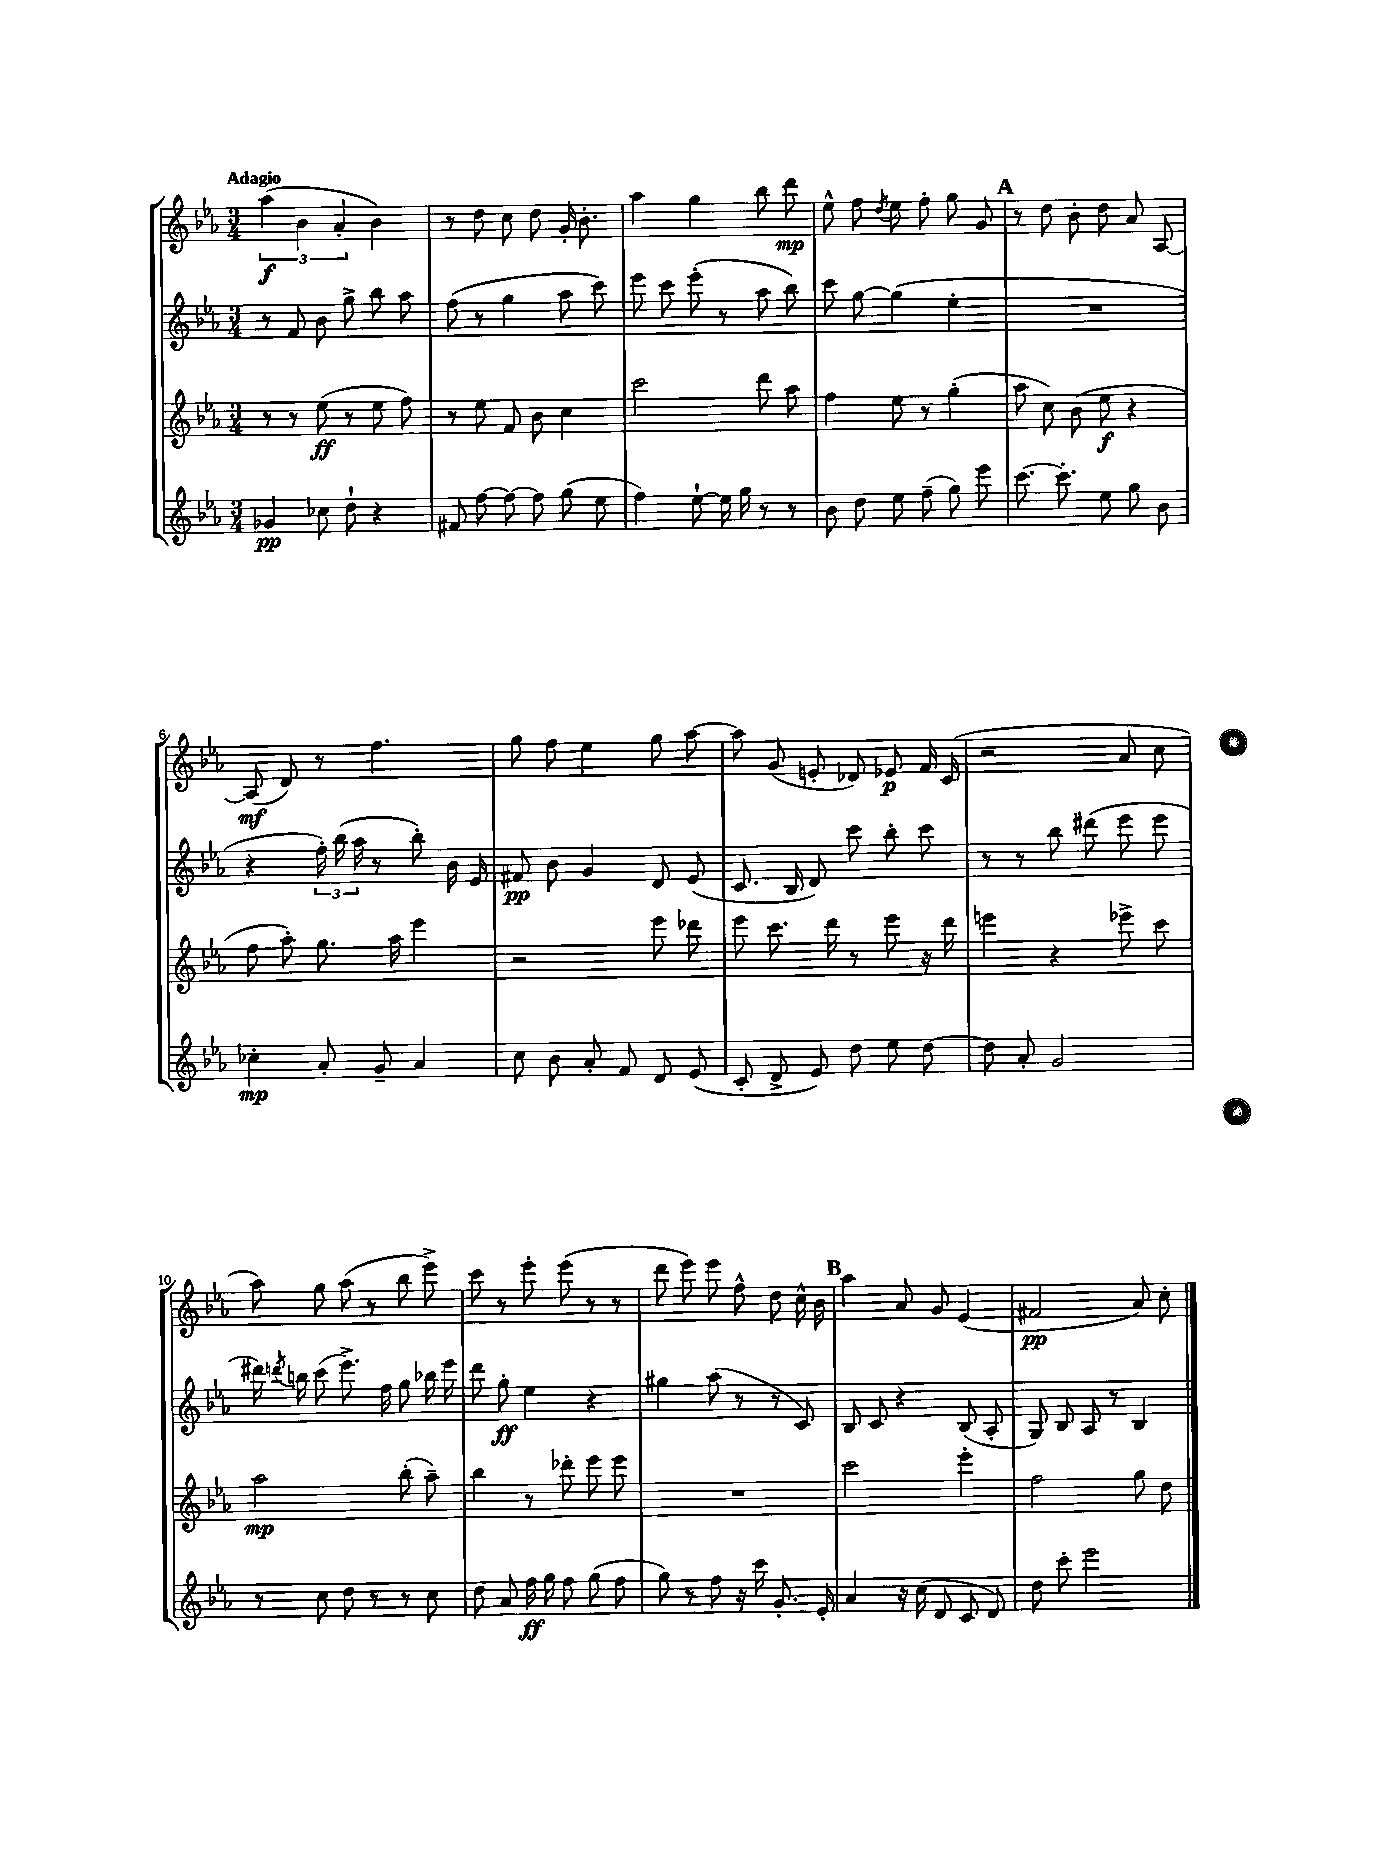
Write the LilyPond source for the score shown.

<<
\new StaffGroup <<
\new Staff = "s0" {
    \clef treble \key ees \major \numericTimeSignature \time 3/4 \tempo "Adagio"
    \autoBeamOff \tuplet 3/2 { aes''4\f( bes'4 aes'4-. } bes'4) |
    r8 d''8 c''8 d''8 g'16-. bes'8.-. |
    aes''4 g''4 bes''8 d'''8\mp |
    ees''8-^ f''8 \acciaccatura { d''8 } ees''8 f''8-. g''8 g'8 |
    \mark \markup { \bold "A" } r8 d''8 bes'8-. d''8 aes'8 aes8~ |
    aes8\mf( d'8) r8 f''4. |
    g''8 f''8 ees''4 g''8 aes''8~ |
    aes''8 g'8( e'8-. des'8) ees'8\p f'16 c'16( |
    r2 aes'8 c''8 |
    aes''8) g''8 aes''8( r8 bes''8 ees'''8->) |
    c'''8 r8 ees'''8-. ees'''8( r8 r8 |
    d'''8 ees'''8) ees'''8 f''8-^ d''8 c''16-^ bes'16 |
    \mark \markup { \bold "B" } aes''4 aes'8 g'8 ees'4( |
    fis'2\pp aes'8) c''8-. \bar "|." |
}
\new Staff = "s1" {
    \clef treble \key ees \major \numericTimeSignature \time 3/4
    \autoBeamOff r8 f'8 bes'8 g''8-> bes''8 aes''8 |
    f''8( r8 g''4 aes''8 c'''8) |
    ees'''8 c'''8 ees'''8-.( r8 aes''8 bes''8) |
    c'''8 g''8~ g''4( ees''4-. |
    \mark \markup { \bold "A" } R2. |
    r4 \tuplet 3/2 { f''16-.) bes''16( aes''16 } r8 bes''8-.) bes'16 ees'16 |
    fis'8\pp bes'8 g'4 d'8 ees'8( |
    c'8. bes16 d'8) c'''8 bes''8-. c'''8 |
    r8 r8 bes''8 dis'''8( ees'''8 ees'''8 |
    dis'''16) \acciaccatura { d'''8 } b''16 c'''8( ees'''8.->) f''16 g''8 bes''16 ees'''16 |
    d'''8 g''8-.\ff ees''4 r4 |
    gis''4 aes''8( r8 r8 c'8) |
    \mark \markup { \bold "B" } bes8 c'8 r4 bes8( aes8-. |
    g8) bes8 aes8 r8 bes4 \bar "|." |
}
\new Staff = "s2" {
    \clef treble \key ees \major \numericTimeSignature \time 3/4
    \autoBeamOff r8 r8 ees''8\ff( r8 ees''8 f''8) |
    r8 ees''8 f'8 bes'8 c''4 |
    c'''2 d'''8 aes''8 |
    f''4 ees''8 r8 g''4-.( |
    \mark \markup { \bold "A" } aes''8 c''8) bes'8( ees''8\f r4 |
    f''8 aes''8-.) g''8. aes''16 ees'''4 |
    r2 ees'''8 des'''8 |
    ees'''8 c'''8. d'''16 r8 ees'''8 r16 d'''16 |
    e'''4 r4 ees'''8-> c'''8 |
    aes''2\mp bes''8-.( aes''8--) |
    bes''4 r8 des'''8-. ees'''8 ees'''8 |
    R2. |
    \mark \markup { \bold "B" } c'''2 ees'''4-. |
    f''2 g''8 d''8 \bar "|." |
}
\new Staff = "s3" {
    \clef treble \key ees \major \numericTimeSignature \time 3/4
    \autoBeamOff ges'4\pp ces''8 d''8-! r4 |
    fis'8 f''8~ f''8~ f''8 g''8( ees''8 |
    f''4) ees''8~-! ees''16 g''16 r8 r8 |
    bes'8 d''8 ees''8 f''8--( g''8) ees'''8 |
    \mark \markup { \bold "A" } c'''8.~ c'''8.-. ees''8 g''8 bes'8 |
    ces''4-.\mp aes'8-. g'8-- aes'4 |
    c''8 bes'8 aes'8-. f'8 d'8 ees'8( |
    c'8-. d'8-> ees'8) d''8 ees''8 d''8~ |
    d''8 aes'8-. g'2 |
    r8 c''8 d''8 r8 r8 c''8 |
    d''8 aes'8 f''16\ff g''16 f''8 g''8( f''8 |
    g''8) r8 f''8 r16 c'''16 g'8.-. ees'16-. |
    \mark \markup { \bold "B" } aes'4 r16 c''16( d'8 c'8 d'8) |
    d''8 c'''8-. ees'''2 \bar "|." |
}
>>
>>
